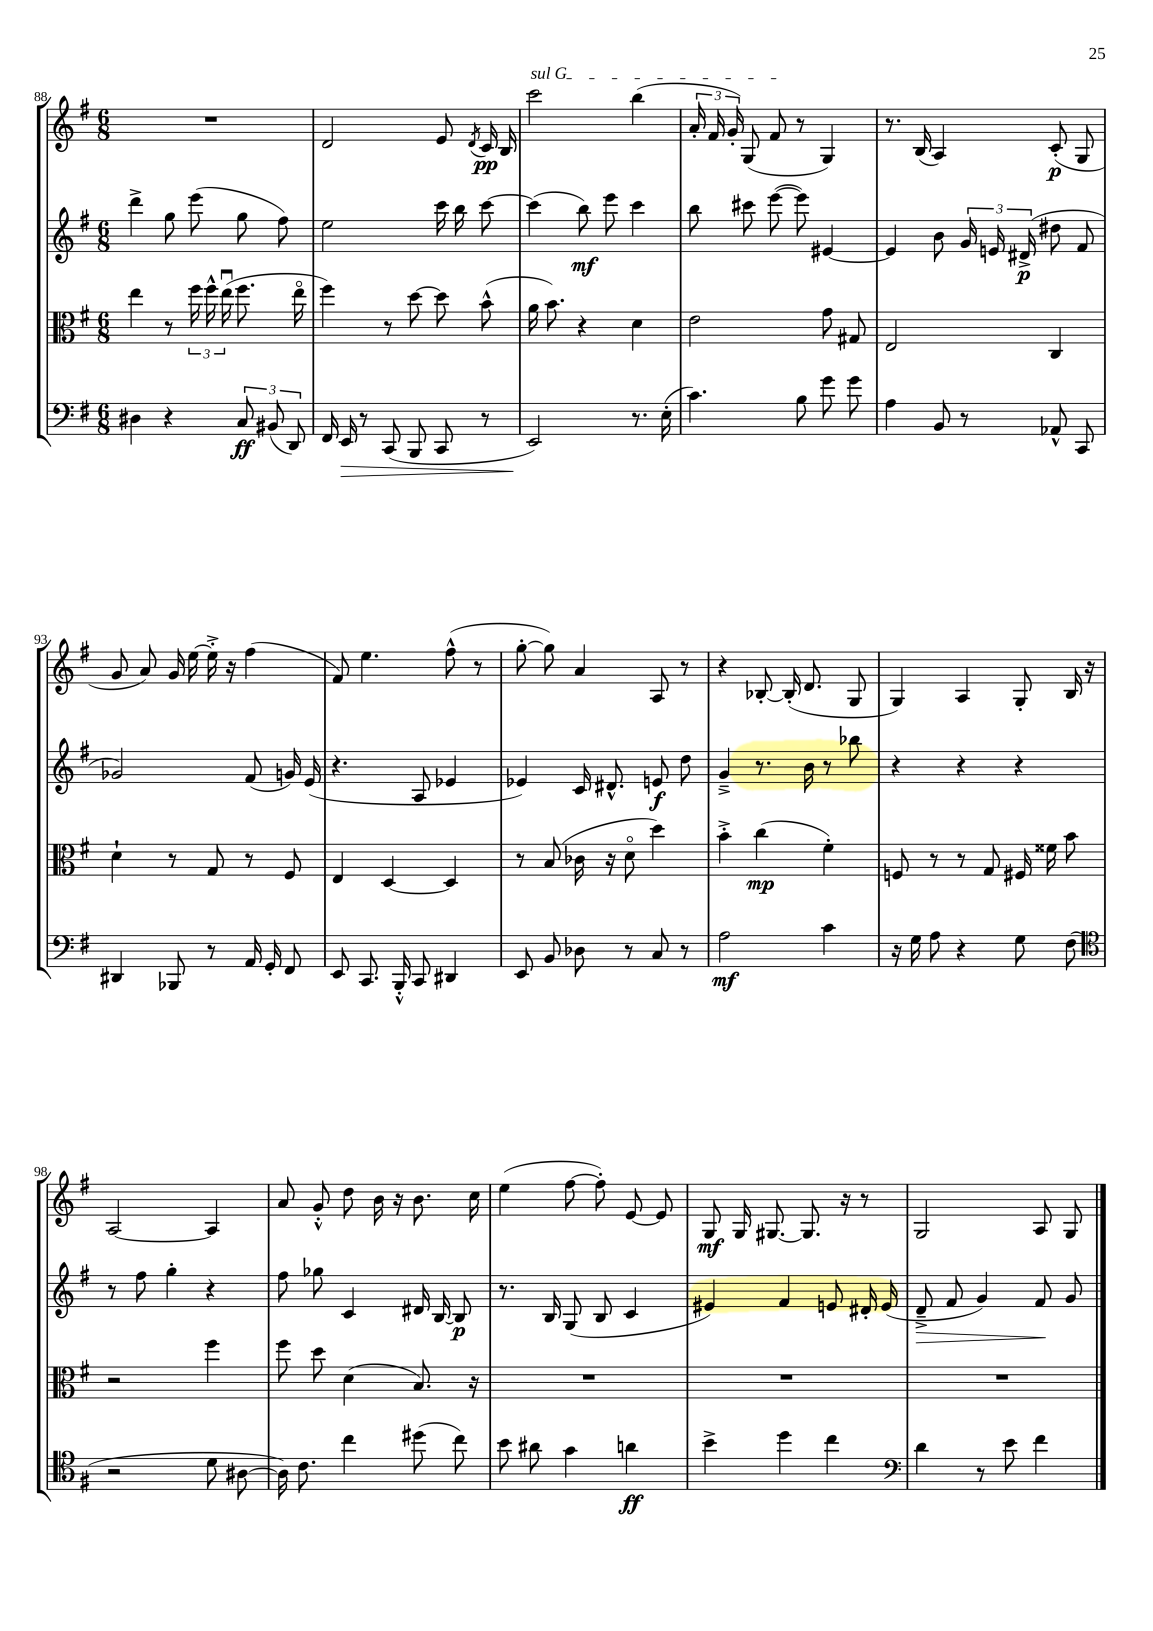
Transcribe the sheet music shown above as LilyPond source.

<<
\new StaffGroup <<
\new Staff = "s0" {
    \clef treble \key g \major \numericTimeSignature \time 6/8
    \autoBeamOff R2. |
    d'2 e'8 \acciaccatura { d'8 } c'16\pp b16 |
    \once \override TextSpanner.bound-details.left.text = \markup { \italic "sul G" } c'''2\startTextSpan b''4( |
    \tuplet 3/2 { a'16-. fis'16 g'16-.) } g8( fis'8\stopTextSpan r8 g4) |
    r8. b16( a4) c'8-.\p( g8 |
    g'8 a'8) g'16 e''16~ e''16-.-> r16 fis''4( |
    fis'8) e''4. fis''8-^( r8 |
    g''8~-. g''8) a'4 a8 r8 |
    r4 bes8~-. bes16-.( d'8. g8 |
    g4) a4 g8-. b16 r16 |
    a2~ a4 |
    a'8 g'8-.-^ d''8 b'16 r16 b'8. c''16 |
    e''4( fis''8~ fis''8-.) e'8~ e'8 |
    g8\mf g16 gis8.~ gis8. r16 r8 |
    g2 a8 g8 \bar "|." |
}
\new Staff = "s1" {
    \clef treble \key g \major \numericTimeSignature \time 6/8
    \autoBeamOff d'''4-> g''8 e'''8( g''8 fis''8) |
    e''2 c'''16 b''16 c'''8~ |
    c'''4( b''8\mf) e'''8 c'''4 |
    b''8 cis'''8 e'''8~( e'''8) eis'4~ |
    eis'4 b'8 \tuplet 3/2 { g'16 e'16 dis'16->\p( } dis''8 fis'8 |
    ges'2) fis'8( g'16) e'16( |
    r4. a8 ees'4 |
    ees'4) c'16 dis'8.-^ e'8\f d''8 |
    g'4---> r8. b'16 r8 bes''8 |
    r4 r4 r4 |
    r8 fis''8 g''4-. r4 |
    fis''8 ges''8 c'4 dis'16 b16~ b8\p |
    r8. b16 g8( b8 c'4 |
    eis'4) fis'4 e'8 dis'16-. e'16( |
    d'8--->\> fis'8 g'4) fis'8\! g'8 \bar "|." |
}
\new Staff = "s2" {
    \clef alto \key g \major \numericTimeSignature \time 6/8
    \autoBeamOff e''4 r8 \tuplet 3/2 { fis''16 fis''16-^ e''16\downbow( } fis''8. e''16\flageolet |
    fis''4) r8 d''8~ d''8 b'8-^( |
    a'16 b'8.) r4 d'4 |
    e'2 g'8 gis8 |
    e2 c4 |
    d'4-! r8 g8 r8 fis8 |
    e4 d4~ d4 |
    r8 b8( ces'16 r16 d'8\flageolet d''4) |
    b'4-.-> c''4\mp( fis'4-.) |
    f8 r8 r8 g8 fis16 fisis'16 b'8 |
    r2 fis''4 |
    fis''8 d''8 d'4( b8.) r16 |
    R2. |
    R2. |
    R2. \bar "|." |
}
\new Staff = "s3" {
    \clef bass \key g \major \numericTimeSignature \time 6/8
    \autoBeamOff dis4 r4 \tuplet 3/2 { c8\ff bis,8( d,8) } |
    fis,16 e,16\> r8 c,8( b,,8 c,8 r8 |
    e,2\!) r8. e16-.( |
    c'4.) b8 g'8 g'8 |
    a4 b,8 r8 aes,8-^ c,8 |
    dis,4 bes,,8 r8 a,16 g,16-. fis,8 |
    e,8 c,8. b,,16-.-^ c,8 dis,4 |
    e,8 b,8 des8 r8 c8 r8 |
    a2\mf c'4 |
    r16 g16 a8 r4 g8 fis8( |
    \clef tenor r2 d'8 ais8~ |
    ais16) c'8. c''4 dis''8( c''8) |
    b'8 ais'8 g'4 a'4\ff |
    b'4-> d''4 c''4 |
    \clef bass d'4 r8 e'8 fis'4 \bar "|." |
}
>>
>>
\layout { \context { \Score currentBarNumber = #88 } }
